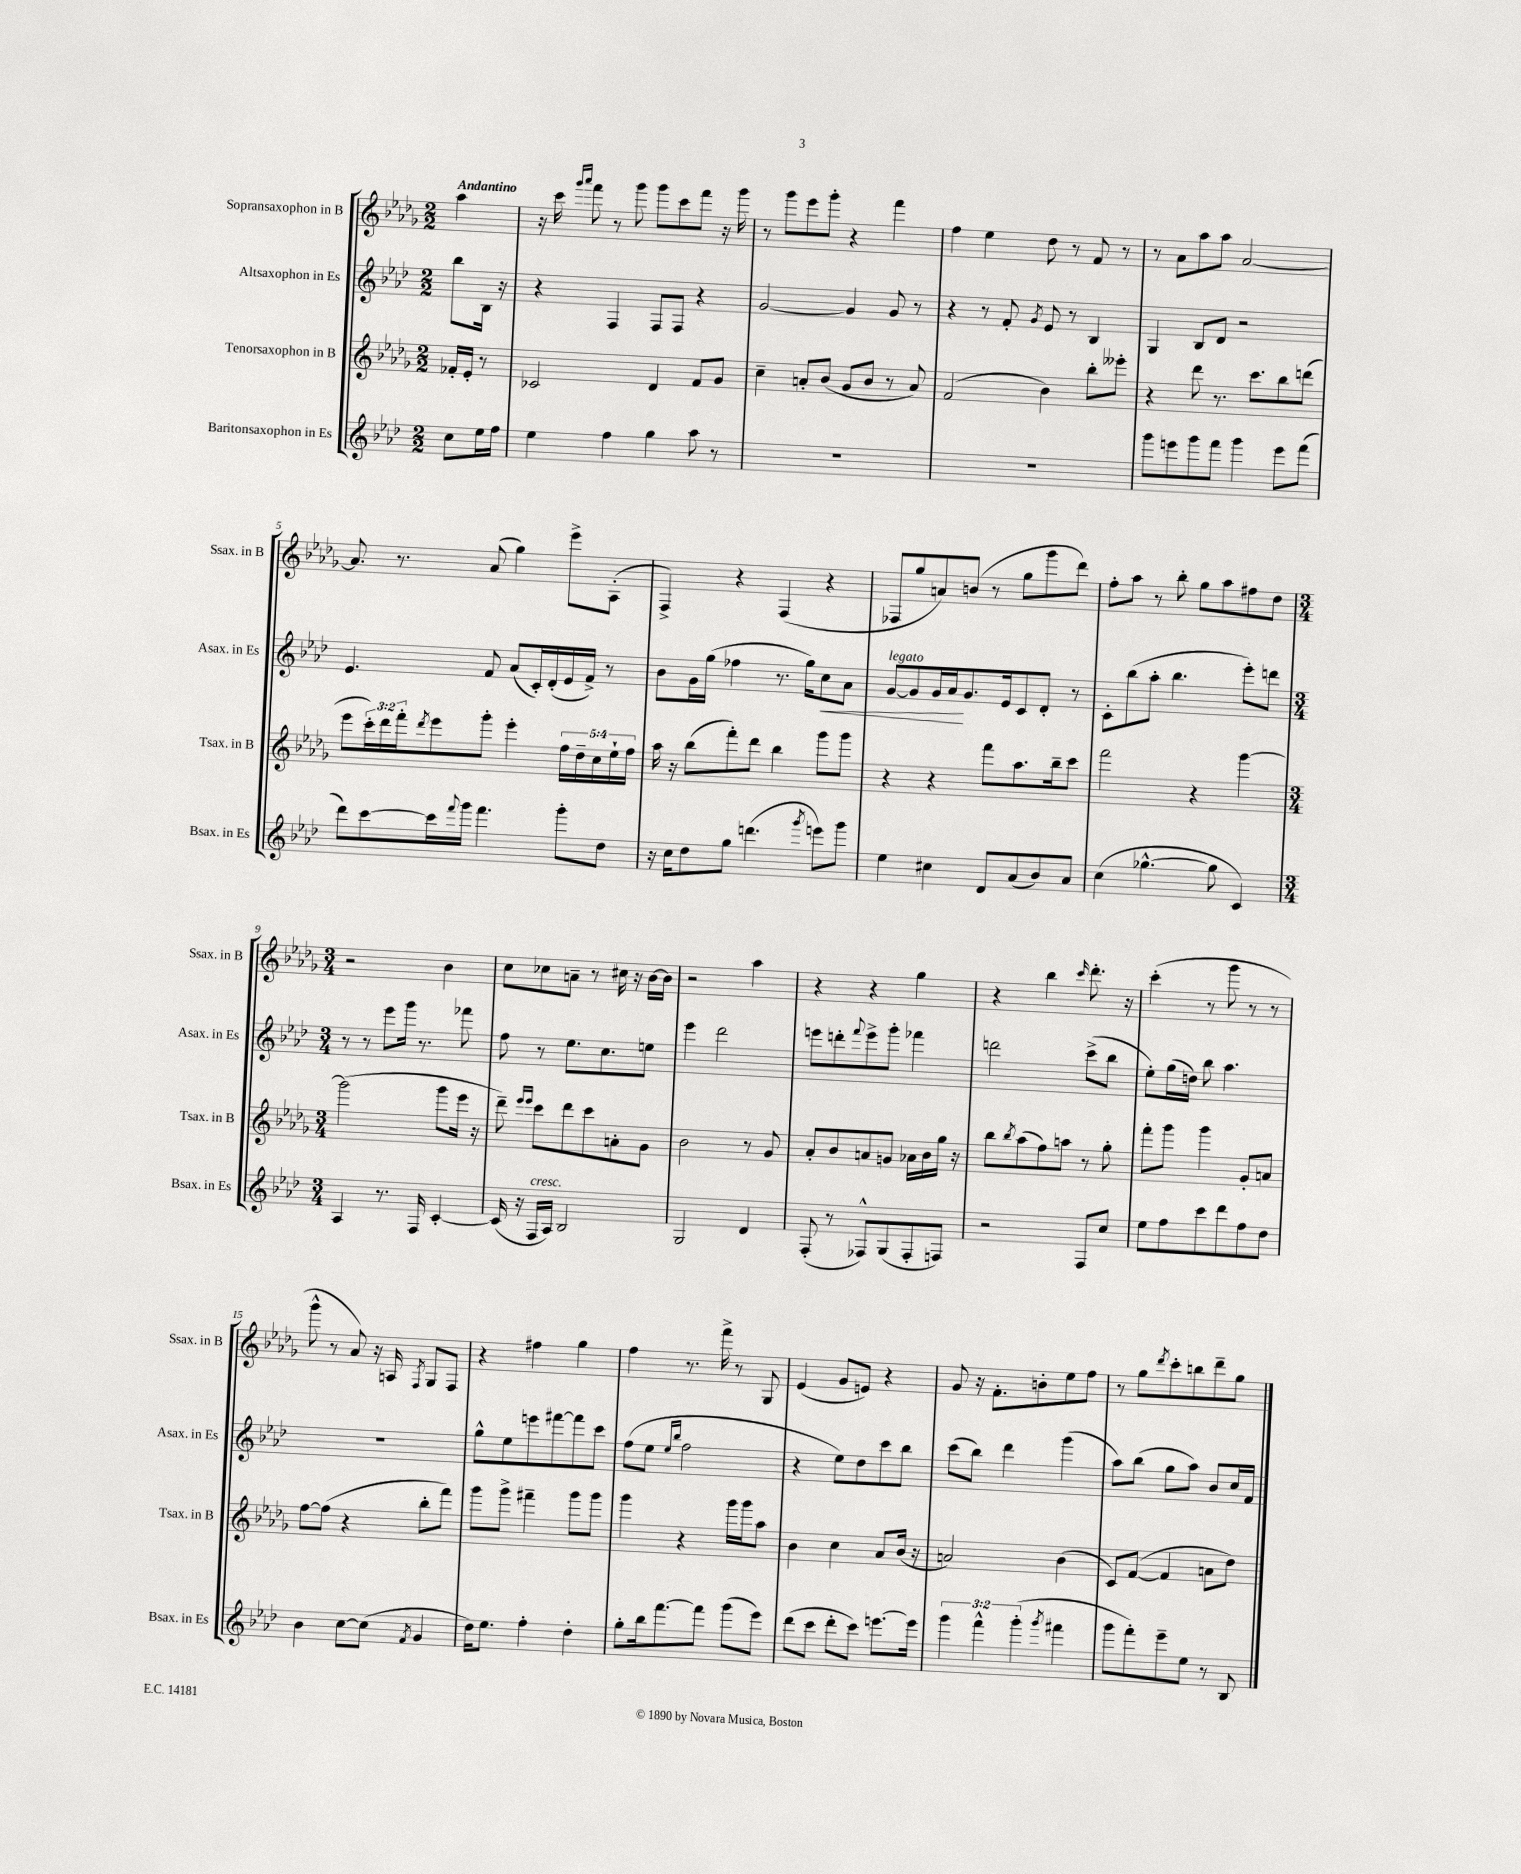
<<
\new StaffGroup <<
\new Staff = "s0" \with { instrumentName = "Sopransaxophon in B" shortInstrumentName = "Ssax. in B" } {
    \clef treble \key des \major \numericTimeSignature \time 2/2 \partial 4 \tempo "Andantino"
    aes''4 |
    r16 c'''16 \grace { ges'''16 aes'''16 } f'''8 r8 ges'''8 ges'''8 c'''8 f'''8 r16 ges'''16 |
    r8 ges'''8 ees'''8 ges'''8-. r4 f'''4 |
    f''4 ees''4 des''8 r8 f'8 r8 |
    r8 aes'8 aes''8 aes''8 aes'2~ |
    aes'8. r8. aes'8( ges''4) ees'''8-> aes8-.( |
    f4->) r4 f4( r4 |
    fes8 ges''8 a'8) b'8( r8 ges''8 ges'''8 des'''8) |
    f''8-. aes''8 r8 bes''8-. ges''8 aes''8 fis''8 des''8 |
    \numericTimeSignature \time 3/4 r2 bes'4 |
    c''8 ces''8 a'8-- r8 cis''16 r16 bes'16~ bes'16 |
    r2 aes''4 |
    r4 r4 ges''4 |
    r4 bes''4 \grace { c'''16 } des'''8.-. r16 |
    c'''4-.( r8 ges'''8 r8 r8 |
    ges'''8-^ r8 aes'8) r16 a16 \acciaccatura { f8 } ges8 f8 |
    r4 fis''4 ges''4 |
    f''4 r8. f'''16-> r8 ges8 |
    ees'4( ges'8 e'8) r4 |
    ges'8 r16 f'8.-. b'8-. ees''8 f''8 |
    r8 ges''8 \acciaccatura { des'''8 } c'''8-. b''8 des'''8-- ges''8 \bar "|." |
}
\new Staff = "s1" \with { instrumentName = "Altsaxophon in Es" shortInstrumentName = "Asax. in Es" } {
    \clef treble \key aes \major \numericTimeSignature \time 2/2 \partial 4
    bes''8 bes16 r16 |
    r4 f4 f8 f8 r4 |
    g'2~ g'4 g'8 r8 |
    r4 r8 f'8-. \acciaccatura { g'8 } ees'8 r8 bes4 |
    g4 bes8 des'8 r2 |
    ees'4. f'8 aes'8( c'16-.) des'16-.( ees'16 f'16->) r8 |
    bes'8 g'16 g''16( fes''4 r8. g''16) c''8\< aes'8 |
    g'8~^\markup { \italic "legato" } g'8 g'16 aes'16\! g'8. ees'16 c'8 des'8-. r8 |
    c'8-. bes''8( aes''8-. bes''4. ees'''8-.) d'''8 |
    \numericTimeSignature \time 3/4 r8 r8 ees'''8 g'''16 r8. fes'''8 |
    f''8 r8 ees''8. c''8. e''8 |
    ees'''4 des'''2 |
    e'''8 d'''8-. \appoggiatura { f'''8 } e'''8-> g'''8-. fes'''4 |
    d'''2 c'''8->( bes''8 |
    ees''8-.) g''16( d''16) bes''8 aes''4. |
    R2. |
    g''8-^ ees''8 e'''8 fis'''8~ fis'''8 c'''8 |
    f''8( ees''8 \grace { ees''16 bes''16 } f''2 |
    r4 ees''8) des''8 c'''8 bes''8 |
    c'''8( bes''8) des'''4 g'''4( |
    aes''8) bes''8( g''8 aes''8) bes'8 c''16 f'16 \bar "|." |
}
\new Staff = "s2" \with { instrumentName = "Tenorsaxophon in B" shortInstrumentName = "Tsax. in B" } {
    \clef treble \key des \major \numericTimeSignature \time 2/2 \override Staff.TupletNumber.text = #tuplet-number::calc-fraction-text \partial 4
    fes'16-. ees'16-. r8 |
    ces'2 des'4 f'8 ges'8 |
    c''4-- a'8-. bes'8( ges'8 bes'8 r8 a'8) |
    f'2( bes'4) bes''8-. eeses'''8-. |
    r4 des'''8 r8. c'''8. bes''8 d'''8( |
    ees'''8 \tuplet 3/2 { c'''16-.) des'''16 f'''16-. } \acciaccatura { des'''8 } ees'''8 ges'''8-. ees'''4-. \tuplet 5/4 { f''16 des''16-- c''16 ees''16-! f''16 } |
    aes''16 r16 bes''8( f'''8-.) des'''8 bes''4 ges'''8 ges'''8 |
    r4 r4 f'''8 aes''8. bes''16-- c'''8 |
    f'''2 r4 ges'''4~ |
    \numericTimeSignature \time 3/4 ges'''2( ges'''8 ees'''16 r16 |
    des'''8--) \grace { ees'''16 ees'''16 } c'''8 des'''8 c'''8 a'8-. ges'8 |
    bes'2 r8 ges'8 |
    aes'8-. bes'8 a'8 g'8 aes'16 bes'16 ges''16 r16 |
    bes''8 \acciaccatura { bes''8 } aes''8( f''8) a''8 r8 ges''8-. |
    f'''8-. ges'''8 ges'''4 ges'8-. a'8 |
    f''8~ f''8( r4 bes''8-. f'''8) |
    ges'''8 ges'''8-> fis'''4-- ges'''8 ges'''8 |
    ges'''4 r4 ges'''16 ges'''16 aes''8 |
    bes'4 c''4 aes'8 bes'16( r16 |
    a'2) bes'4( |
    c'8) f'8~( f'4 a'8 des''8) \bar "|." |
}
\new Staff = "s3" \with { instrumentName = "Baritonsaxophon in Es" shortInstrumentName = "Bsax. in Es" } {
    \clef treble \key aes \major \numericTimeSignature \time 2/2 \override Staff.TupletNumber.text = #tuplet-number::calc-fraction-text \partial 4
    c''8 ees''16 f''16 |
    ees''4 f''4 g''4 aes''8 r8 |
    R1 |
    R1 |
    g'''8 e'''8 g'''8 f'''8 g'''4 e'''8 f'''8( |
    des'''8) c'''8~ c'''16 \appoggiatura { f'''8 } g'''16 f'''4. g'''8-. des''8 |
    r16 c''16 des''8 g''8 d'''4.( \acciaccatura { g'''8 } e'''8) g'''8 |
    ees''4 cis''4 des'8 aes'8( bes'8) aes'8 |
    c''4( ges''4.~-^ ges''8 c'4) |
    \numericTimeSignature \time 3/4 aes4 r8. f16 c'4~-. |
    c'16( r16 f16^\markup { \italic "cresc." } aes16) bes2 |
    g2 des'4 |
    f8-.( r8 fes8-^) g8( fes8-. f8) |
    r2 f8 c''8 |
    ees''8 f''8 c'''8 des'''8 f''8 des''8 |
    bes'4 c''8~ c''8( \acciaccatura { f'8 } g'4 |
    des''16) ees''8. f''4-. des''4-. |
    g''8-. bes''16 f'''8.~ f'''8 g'''8( ees'''8) |
    des'''8( c'''8 des'''8-. c'''8) e'''8.~ e'''16 |
    \tuplet 3/2 { g'''4 f'''4-^ g'''4-.( } \acciaccatura { g'''8 } fis'''4 |
    g'''8 f'''8-.) ees'''8-- ees''8 r8 bes8 \bar "|." |
}
>>
>>
